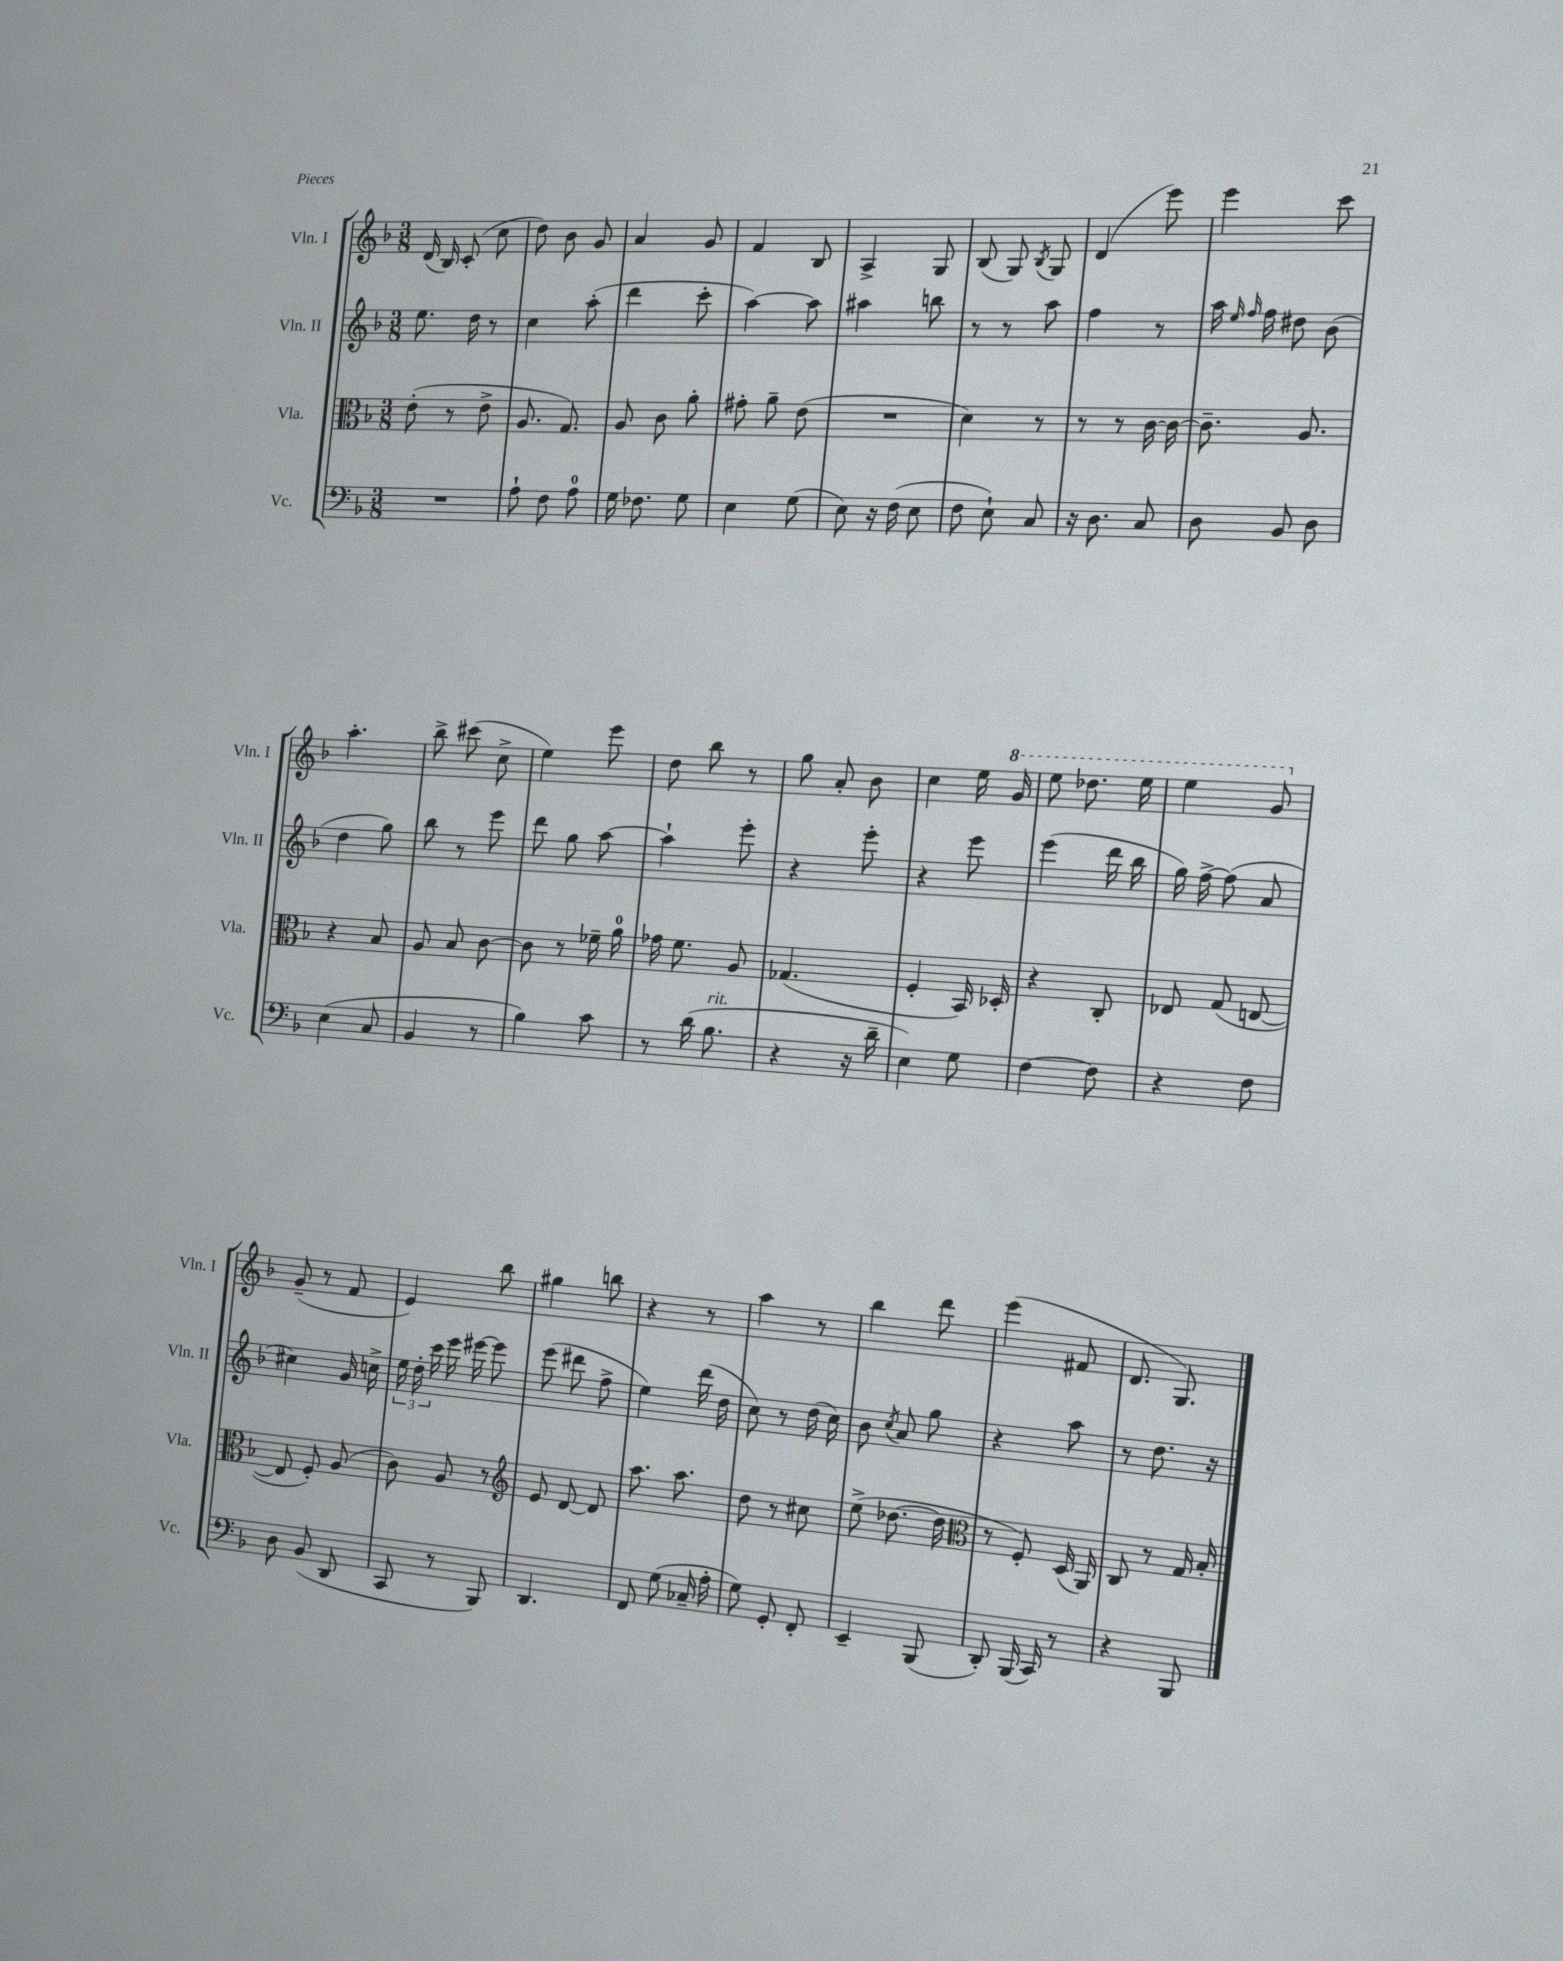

**kern	**kern	**kern	**kern
*part4	*part3	*part2	*part1
*staff4	*staff3	*staff2	*staff1
*I"Vc.	*I"Vla.	*I"Vln. II	*I"Vln. I
*I'Vc.	*I'Vla.	*I'Vln. II	*I'Vln. I
*clefF4	*clefC3	*clefG2	*clefG2
*k[b-]	*k[b-]	*k[b-]	*k[b-]
*M3/8	*M3/8	*M3/8	*M3/8
=15	=15	=15	=15
4.r	(8e'\	8.ee\	(16d/
.	.	.	16B-/)
.	8r	.	(8c'/
.	.	16dd\	.
.	8e^\	8r	8cc\
=16	=16	=16	=16
8A`\	8.A/	4cc\	8dd\)
8F\	.	.	8b-\
.	8.G/)	.	.
8A\	.	(8aa'\	8g/
=17	=17	=17	=17
16G\	8A/	4ddd\	4a/
8.F-X\	.	.	.
.	8c\	.	.
8G\	8a'\	8ccc'\	8g/
=18	=18	=18	=18
4E\	8g#X'\	[4aa\)	4f/
.	8a~\	.	.
(8G\	(8e\	8aa\]	8B-/
=19	=19	=19	=19
8E\)	4.r	4aa#X\	4A^/
16r	.	.	.
(16F\	.	.	.
8E\	.	8bbn\	8G/
=20	=20	=20	=20
8F\	4d\)	8r	(8B-/
8E`\)	.	8r	8G/)
.	.	.	8qB-/
8C/	8r	8aa\	8G/
=21	=21	=21	=21
16r	8r	4ff\	(4d/
8.D\	.	.	.
.	8r	.	.
8C/	[16c\	8r	8eee\)
.	16c\_	.	.
=22	=22	=22	=22
8D\	8.c~\]	16aa\	4eee\
.	.	16qqee/	.
.	.	16qqff/	.
.	.	16ff\	.
8BB-/	.	8dd#X\	.
.	8.A/	.	.
8D\	.	(8b-\	8ccc\
!!LO:LB:g=z
=23	=23	=23	=23
(4E\	4r	4dd\	4.aa'\
8C/	8B-/	8gg\)	.
=24	=24	=24	=24
4BB-/	8A/	8bb-\	8bb-^\
.	8B-/	8r	(8ccc#X\
8r	[8c\	8eee\	8cc^\
=25	=25	=25	=25
4B-\)	8c\]	8ddd\	4ee\)
.	8r	8gg\	.
8c\	16f-X~\	[8aa\	8eee\
.	16a\	.	.
=26	=26	=26	=26
8r	16g-X\	4aa`\]	8dd\
.	8.f\	.	.
(16d\	.	.	8bb-\
!LO:TX:a:i:t=rit.	!	!	!
8.B-\	.	.	.
.	8A/	8eee'\	8r
=27	=27	=27	=27
4r	(4.G-X/	4r	8gg\
.	.	.	8a'/
16r	.	8eee'\	8b-\
16d~\	.	.	.
=28	=28	=28	=28
4E\)	4F'/	4r	4cc\
8G\	16BB-/)	8eee\	16ee\
*	*	*	*8va
.	16D-X'/	.	16gg/
=29	=29	=29	=29
[4F\	4r	(4eee\	8eee\
.	.	.	8.ddd-X\
8F\]	8C'/	16ddd\	.
.	.	16bb-\	16eee\
=30	=30	=30	=30
4r	8E-X/	16gg\)	4eee\
.	.	[16ff^\	.
.	(8G/	(8ff\]	.
8F\	[8En/	8a/	8gg/
!!LO:LB:g=z
=31	=31	=31	=31
*	*	*	*X8va
8D\	8E/]	4cc#X\)	(8g~/
(8BB-/	8F'/)	.	8r
8DD/	(8A/	16g/	8f/
.	.	16ccn^\	.
=32	=32	=32	=32
8CC/	8c\)	24ee\	4e/)
.	.	24dd'\	.
.	.	24ccc\	.
8r	8A/	16eee\	.
.	.	[16eee#X\	.
8BBB-/)	8r	8eee#\]	8bb-\
=33	=33	=33	=33
*	*clefG2	*	*
4.DD/	8e/	(8eee\	4gg#X\
.	[8d/	8ddd#X\	.
.	8d/]	8ff^\	8bbn\
=34	=34	=34	=34
8FF/	8.aa\	4ee\)	4r
(8G\	.	.	.
.	8.aa\	.	.
16C-X~/	.	(16ddd\	8r
16A'\	.	16dd\	.
=35	=35	=35	=35
8G\)	8dd\	8cc\)	4aa\
8GG'/	8r	8r	.
8FF'/	8cc#X\	(16dd\	8r
.	.	16cc\)	.
=36	=36	=36	=36
4EE~/	(8ee^\	8b-\	4bb-\
.	.	8qcc/	.
.	[8.dd-X\	8a/	.
(8BBB-/	.	8gg\	8ddd\
.	16dd-\]	.	.
=37	=37	=37	=37
*	*clefC3	*	*
8DD'/)	8r	4r	(4eee\
(16BBB-/	8F'/)	.	.
16CC/)	.	.	.
8r	(16D/	8aa\	8f#X/
.	16AA/)	.	.
=38	=38	=38	=38
4r	8C/	8r	8.d/
.	8r	8.dd\	.
.	.	.	8.G/)
8BBB-/	16G/	.	.
.	16B-'/	16r	.
==	==	==	==
*-	*-	*-	*-
